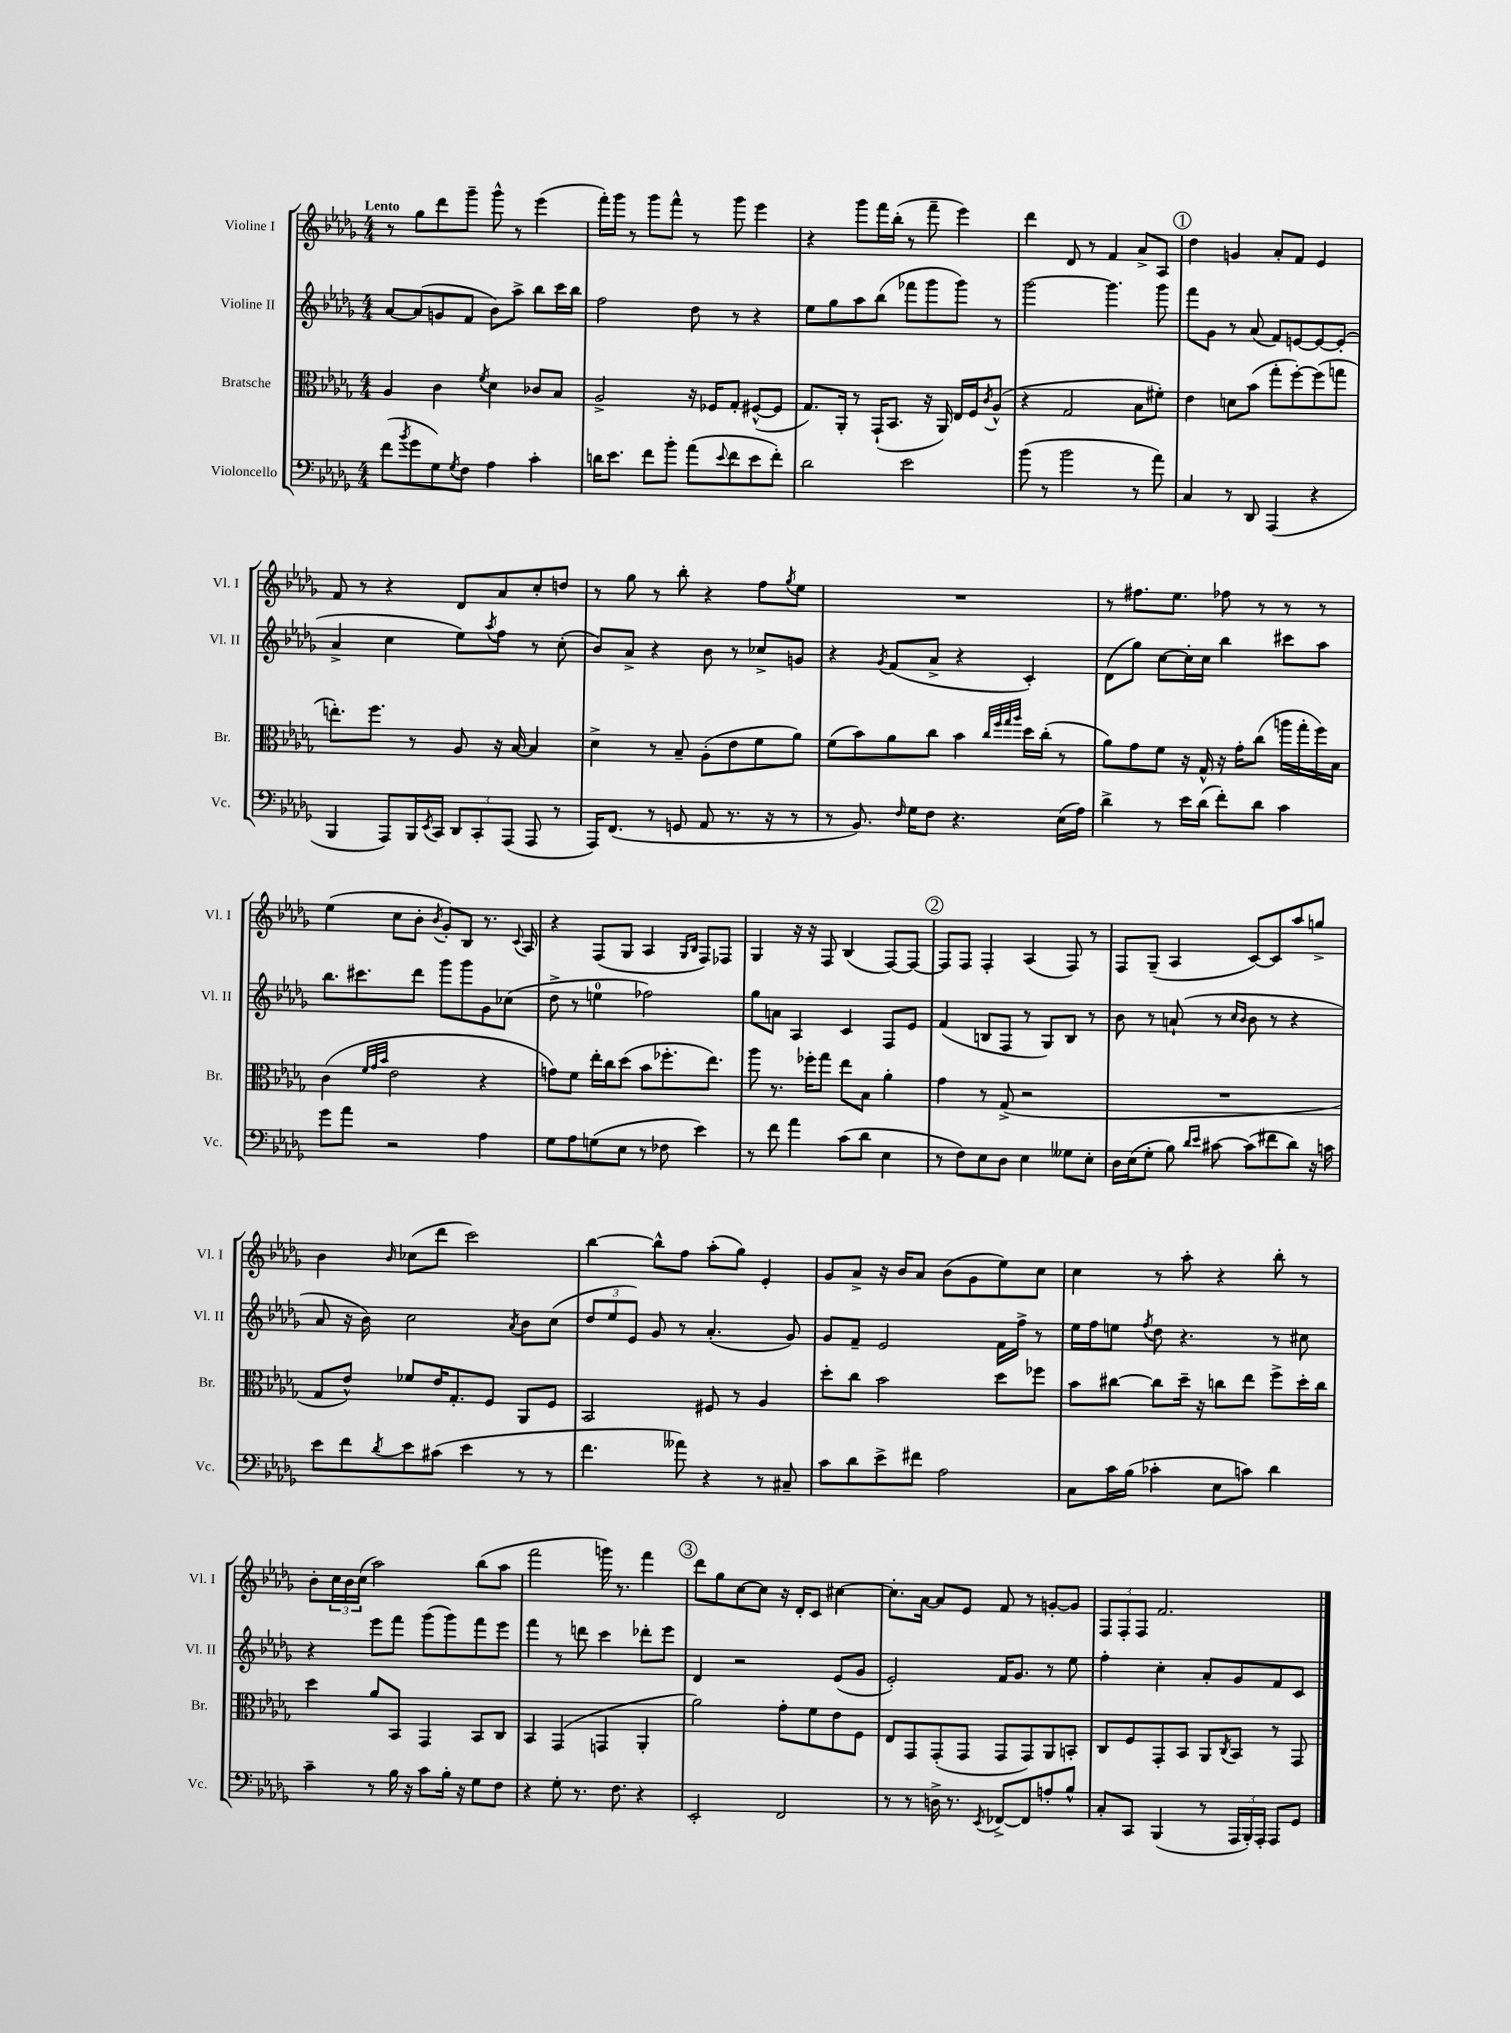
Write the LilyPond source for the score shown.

<<
\new StaffGroup <<
\new Staff = "s0" \with { instrumentName = "Violine I" shortInstrumentName = "Vl. I" } {
    \clef treble \key des \major \numericTimeSignature \time 4/4 \tempo "Lento"
    r8 ges''8 des'''8 ges'''8-- ges'''8-^ r8 ees'''4( |
    f'''16-.) ges'''16 r8 ges'''8 f'''8-^ r8 ges'''8 ees'''4 |
    r4 ges'''8 f'''16 bes''16-.( r8 f'''8-- ees'''4) |
    des'''4 des'8 r8 f'4 aes'8-> aes8 |
    \mark \markup { \circle "1" } des''4 g'4 aes'8-. f'8 ees'4 |
    f'8 r8 r4 des'8 aes'8 c''8-. d''8 |
    r8 ges''8 r8 bes''8-. r4 f''8 \acciaccatura { ges''8 } ees''8 |
    R1 |
    r8 fis''8. ees''8. fes''8 r8 r8 r8 |
    ees''4( c''8 bes'8-. \acciaccatura { bes'8 } ges'8-.) bes8 r8. \appoggiatura { c'8 } aes16 |
    r4 f8( ges8 aes4 \grace { ges16 bes16 } f8) fes8 |
    ges4 r16 r16 f8 bes4( f8~) f8~ |
    \mark \markup { \circle "2" } f8 f8 f4-. aes4( f8) r8 |
    f8 ges8--( aes4 c'8~) c'8 aes''8 g''8-> |
    bes'4 \grace { bes'16 } ces''8( des'''8 c'''2) |
    bes''4~ bes''8-^ f''8 aes''8-.( ges''8) ees'4-. |
    ges'8 aes'8-> r16 bes'16 aes'8 bes'8( ges'8 ees''8) c''8 |
    c''4 r8 aes''8-. r4 bes''8-. r8 |
    bes'8-. \tuplet 3/2 { c''16 bes'16 c''16( } aes''2) bes''8( aes''8 |
    f'''2 g'''16) r8. f'''4 |
    \mark \markup { \circle "3" } des'''8 ges''8 c''8~ c''8 r16 des'16-. c'8 cis''4~ |
    cis''8.-. aes'16~ aes'8 ees'8 f'8 r8 g'8~-. g'8 |
    \tuplet 3/2 { f8 f8-. f8 } f'2. \bar "|." |
}
\new Staff = "s1" \with { instrumentName = "Violine II" shortInstrumentName = "Vl. II" } {
    \clef treble \key des \major \numericTimeSignature \time 4/4
    aes'8~ aes'8( g'8 f'8 bes'8) aes''8-> bes''8 c'''16 bes''16 |
    f''2 des''8 r8 r4 |
    ees''8 ges''8 aes''8 bes''8( fes'''8 ges'''8 ges'''8) r8 |
    ges'''2~ ges'''4. ges'''8 |
    \mark \markup { \circle "1" } f'''8 ges'8 r8 aes'8( f'8) e'8~ e'8~ e'8-.( |
    aes'4-> c''4 ees''8) \acciaccatura { aes''8 } f''8 r8 c''8-.( |
    bes'8) aes'8-> r4 bes'8 r8 ces''8-> g'8 |
    r4 \acciaccatura { ges'8 } f'8( aes'8-> r4 c'4-.) |
    des'8( ges''8) c''8~ c''16-. c''16 bes''4 cis'''8 aes''8 |
    bes''8. cis'''8. des'''8 ges'''8 ges'''8 ges'8 ces''8( |
    des''8-> r8 e''4-0 fes''2) |
    ges''8 a'8 aes4 c'4 f8 ees'8 |
    \mark \markup { \circle "2" } f'4( b8 f8 r8 ges8) b8 r8 |
    bes'8 r8 a'8-!( r8 \grace { c''16 bes'16 } bes'8 r8 r4 |
    aes'8 r16 bes'16) c''2 \acciaccatura { aes'8 } bes'8 c''8( |
    \tuplet 3/2 { des''8 ees''8 ees'8) } ges'8 r8 aes'4.-.( ges'8) |
    ges'8 f'8-- ees'2 f'16 f''16-> r8 |
    ees''16 f''16 e''8 \acciaccatura { f''8 } des''8 r4. r8 cis''8 |
    r4 ees'''8 f'''8 ges'''8( ges'''8) f'''8 ees'''8 |
    f'''4 r8 d'''8 c'''4 des'''8-. ees'''8 |
    \mark \markup { \circle "3" } des'4 r2 ees'8( ges'8 |
    ees'2-.) f'16 ges'8. r8 ees''8 |
    f''4-. c''4-. aes'8-. ges'8 f'8 c'8 \bar "|." |
}
\new Staff = "s2" \with { instrumentName = "Bratsche" shortInstrumentName = "Br." } {
    \clef alto \key des \major \numericTimeSignature \time 4/4
    aes4 c'4 \acciaccatura { f'8 } des'4 ces'8 bes8 |
    aes2-> r16 fes16 ges8-. fis8~-^( fis8 |
    ges8.) aes,16-. r8 ges,16-!( bes,8. r16 aes,16) ees16 f16 \acciaccatura { c'8 } aes8-^( |
    r4 ges2 bes8 fis'8-.) |
    \mark \markup { \circle "1" } ees'4 d'8 bes'8( ges''8-. f''8~-.) f''8( g''8 |
    e''8.-.) f''8. r8 aes8 r16 bes16~ bes4 |
    des'4-> r8 bes8-- aes8-.( ees'8 f'8 aes'8) |
    f'8( bes'8) aes'8 c''8 bes'4 \grace { c''32 f''32 ges''32 aes''32 } des''16 c''16-.( r8 |
    aes'8) ges'8 f'8 r16 ges16-^ r16 ges'16-. c''8( a''16 ges''16-. f''16) bes16 |
    c'4( \grace { f'32 ges'32 bes'32 } ees'2 r4 |
    g'8) f'8 ees''16-. c''16 des''8( bes'8 fes''8.-. ees''8.) |
    aes''8 r8. fes''16-. ges''8 ees''8 bes8 aes'4-. |
    \mark \markup { \circle "2" } ges'4 r8 ges8->( r2 |
    R1 |
    ges8 ees'8-^) fes'8 ees'16 ges8.-. f8 aes,8 f8 |
    bes,2 fis8 r8 aes4 |
    des''8-. c''8 bes'2 des''8 fes''8 |
    bes'8 cis''8~ cis''8 des''16-- r16 c''8 ees''8 f''8-> des''16-. c''16 |
    des''4 aes'8 bes,8 ges,4 bes,8 c8 |
    bes,4 ges,4( g,4 aes,4-. |
    \mark \markup { \circle "3" } aes'2) ges'8-. f'8 ees'8 f8 |
    ees8 ges,8 ges,8-.( ges,8 ges,8 ges,8) aes,8 b,8-. |
    c8 f8 ges,8-. bes,8 aes,8 \acciaccatura { c8 } bes,8 r8 ges,8 \bar "|." |
}
\new Staff = "s3" \with { instrumentName = "Violoncello" shortInstrumentName = "Vc." } {
    \clef bass \key des \major \numericTimeSignature \time 4/4
    f'8( \acciaccatura { bes'8 } ges'8 ges8) \acciaccatura { ges8 } f8 aes4 c'4-. |
    d'16 ees'8. f'8 bes'8-. aes'8( \appoggiatura { ees'8 } f'8 ees'8 f'8-.) |
    des'2 ees'2 |
    bes'8( r8 bes'2 r8 aes'8) |
    \mark \markup { \circle "1" } c4 r8 des,8 aes,,4( r4 |
    bes,,4 aes,,8) bes,,16 \acciaccatura { ees,8 } c,16 \tuplet 3/2 { des,8 c,8-. aes,,8( } aes,,8 r8 |
    aes,,16) f,8.( r8 g,8 aes,8 r8. r16 r8 |
    r8 bes,8.) \grace { f16 } ges16 f8 r4. ees16( aes16) |
    des'4-> r8 ees'16 des'16( f'8-.) des'8 c'4 |
    ges'8 aes'8 r2 aes4 |
    ges8 aes8 g8( ees8 r8 fes8 ees'4) |
    r8 f'8 aes'4 c'8( des'8 ees4 |
    \mark \markup { \circle "2" } r8 f8) ees8 des8 ees4 geses8 ees8-. |
    des16 ees16( ges8-. bes8) \grace { des'16 ees'16 } cis'8~ cis'8( fis'8 des'8) r16 c'16 |
    ees'8 f'8 \acciaccatura { des'8 } ees'8 cis'8( ees'4 r8 r8 |
    f'4. aeses'8) r4 r8 cis8-- |
    c'8 des'8 ees'8-> fis'8 aes2 |
    c8 c'16 bes16( ces'4-. ees8 c'8) des'4 |
    c'4-- r8 bes16 r16 c'8 bes16-. r16 ges8 f8 |
    r4 ges8-. r8. f8. r4 |
    \mark \markup { \circle "3" } ees,2-. f,2 |
    r8 r8 d16-> r8. \acciaccatura { ees,8 } fes,8~-> fes,8 a8-. bes8-^ |
    c8-. c,8 bes,,4( r8 \tuplet 3/2 { aes,,16 bes,,16-.) aes,,16-. } aes,,8 ges,8 \bar "|." |
}
>>
>>
\layout { \context { \Score \remove "Bar_number_engraver" } }
